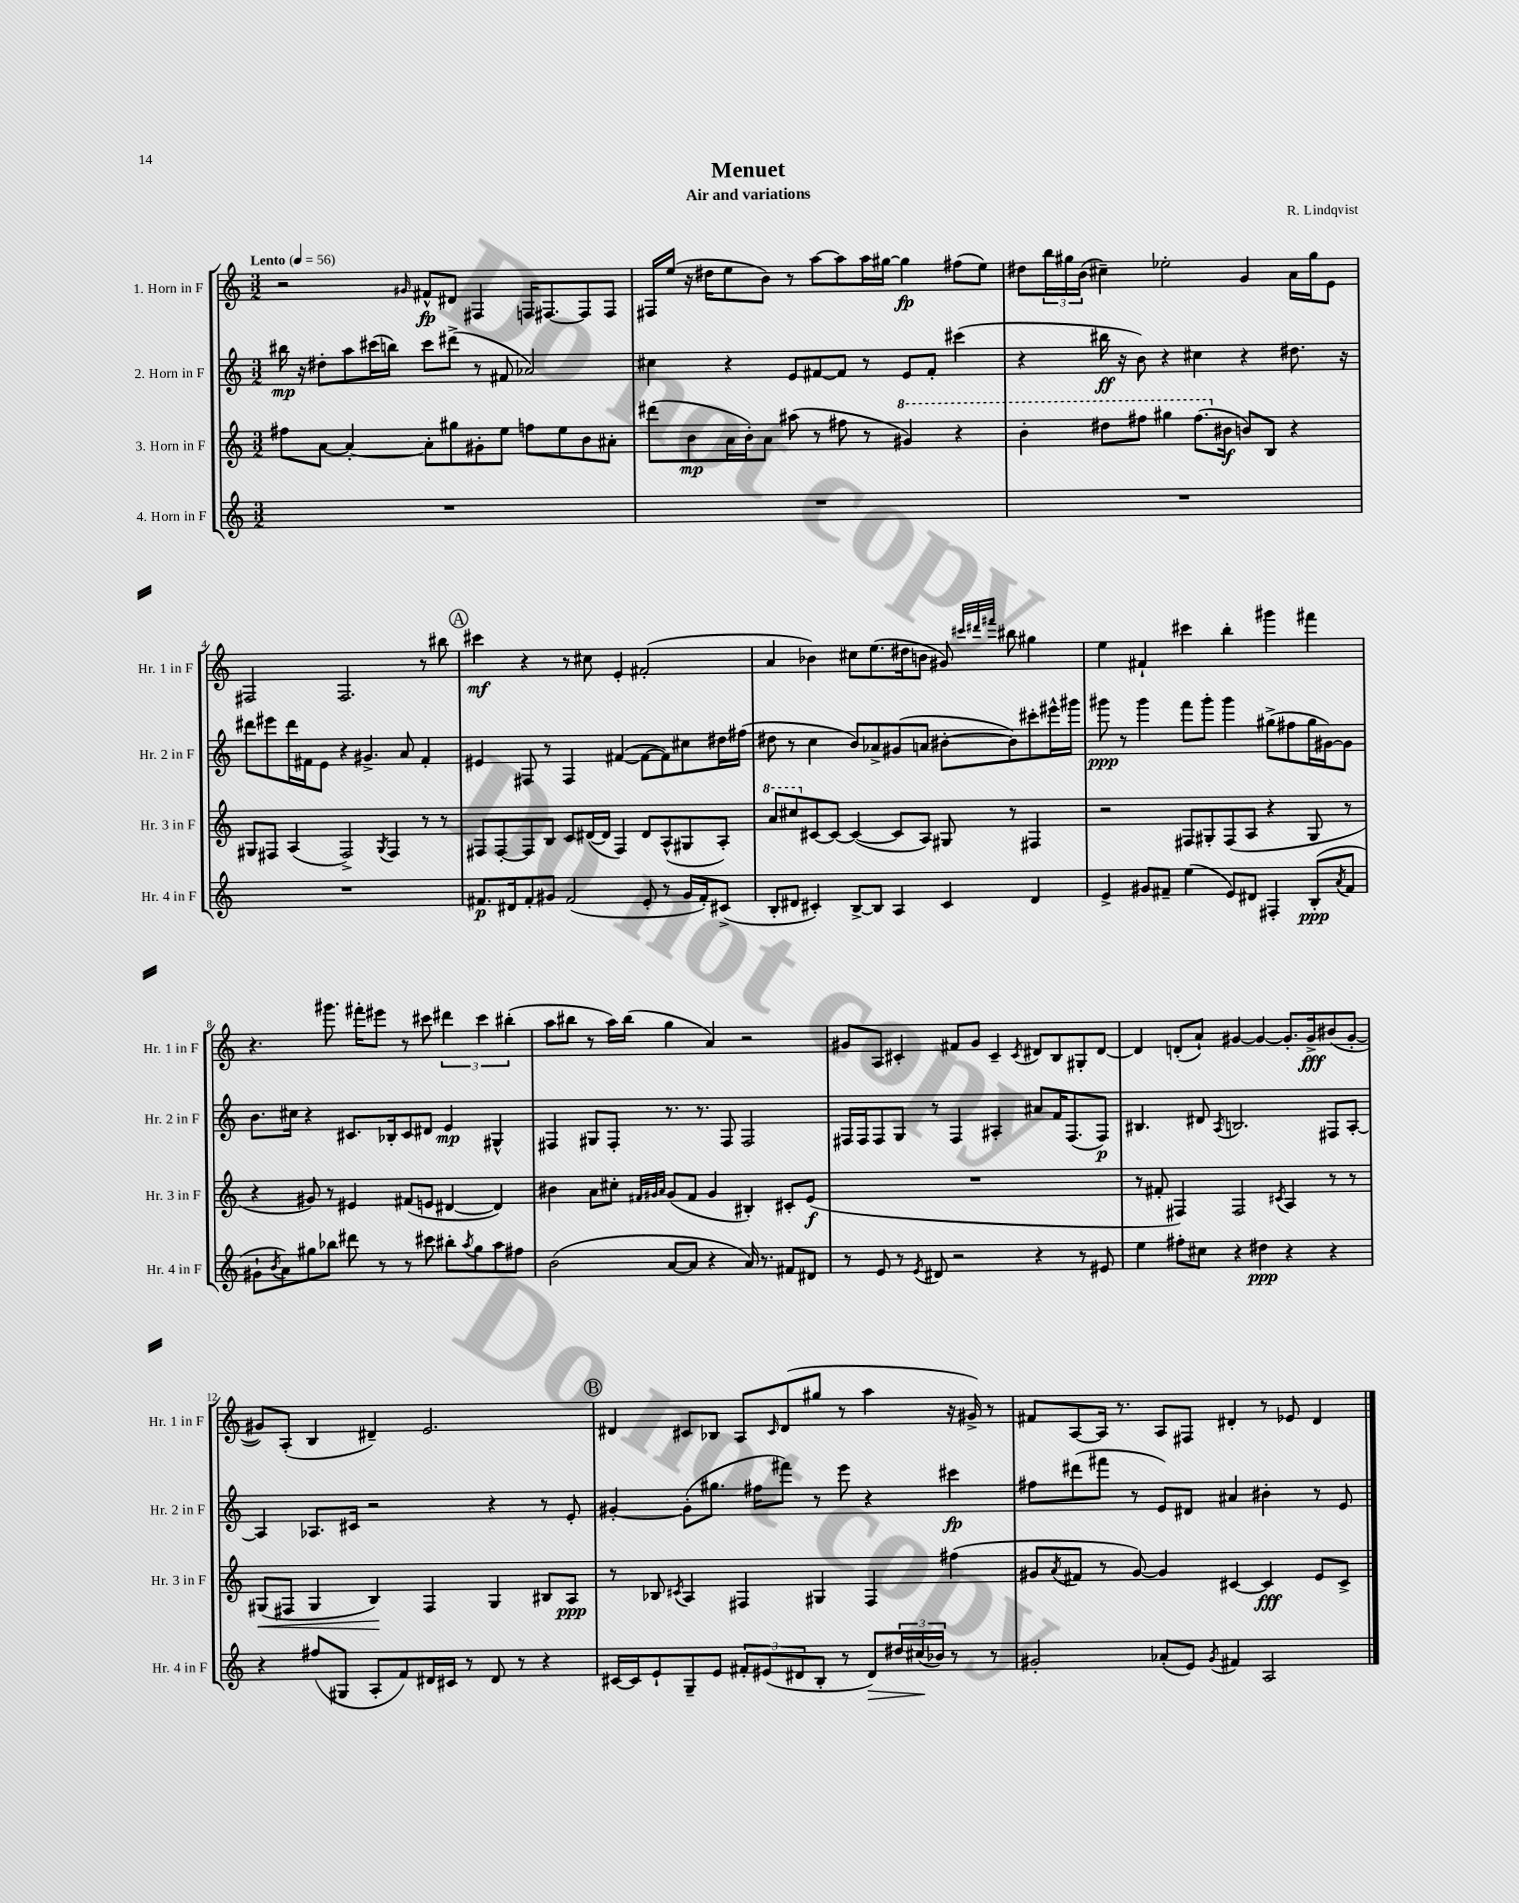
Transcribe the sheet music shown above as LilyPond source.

\header { title = "Menuet" composer = "R. Lindqvist" subtitle = "Air and variations" }
<<
\new StaffGroup <<
\new Staff = "s0" \with { instrumentName = "1. Horn in F" shortInstrumentName = "Hr. 1 in F" } {
    \clef treble \key c \major \numericTimeSignature \time 3/2 \tempo "Lento" 4 = 56
    r2 \grace { gis'16 } fis'8-^\fp dis'8 fis4 f16 fis8.~ fis8 fis8 |
    fis16 e''16( r16 dis''16 e''8 b'8) r8 a''8~ a''8 a''16 gis''16~ gis''4\fp fis''8( e''8) |
    dis''8 \tuplet 3/2 { b''16 gis''16 b'16( } cis''4--) ees''2-. g'4 a'16 gis''16 e'8 |
    fis2 fis2. r8 bis''8 |
    \mark \markup { \circle "A" } cis'''4\mf r4 r8 cis''8 e'4-. fis'2-.( |
    a'4 bes'4) cis''8 e''8.( dis''16 b'8 gis'8) \grace { cis'''32 dis'''32 fis'''32 } bis''8 gis''4 |
    e''4 fis'4-! cis'''4 b''4-. gis'''4 fis'''4 |
    r4. gis'''8. fis'''16-. eis'''8 r8 cis'''8 \tuplet 3/2 { dis'''4 cis'''4 bis''4-.( } |
    a''8 bis''8 r8 a''16) bis''16( g''4 a'4) r2 |
    gis'8 a8 cis'4-. fis'8 gis'8 cis'4-- \acciaccatura { cis'8 } dis'8 b8 gis8-. dis'8~ |
    dis'4 d'8-.( a'8-!) gis'4~ gis'4~ gis'8.-. gis'16->\fff bis'8( gis'8~-. |
    gis'8) a8-.( b4 dis'4--) e'2. |
    \mark \markup { \circle "B" } dis'4 cis'8 bes8 a8 \grace { cis'16 } dis'8( gis''8 r8 a''4 r16 gis'16->) r8 |
    fis'8 a8~ a16 r8. a8 fis8 dis'4-. r8 ees'8 dis'4 \bar "|." |
}
\new Staff = "s1" \with { instrumentName = "2. Horn in F" shortInstrumentName = "Hr. 2 in F" } {
    \clef treble \key c \major \numericTimeSignature \time 3/2
    bis''16\mp r16 dis''8-. a''8 cis'''16( b''16) cis'''8 dis'''8->( r8 fis'8 aes'2) |
    cis''4 r4 e'8 fis'8~ fis'8 r8 e'8 fis'8-. cis'''4( |
    r4 bis''16\ff r16 b'8) r4 cis''4 r4 dis''8. r16 |
    dis'''8 eis'''8 dis'''16 fis'16 e'8 r4 gis'4.-> a'8 fis'4-. |
    \mark \markup { \circle "A" } eis'4 fis8 r8 fis4 fis'4~( fis'8~ fis'8) cis''8 dis''16 fis''16( |
    dis''8 r8 c''4 b'8) aes'8-> gis'8( a'8 bis'8~-. bis'8) cis'''8-. eis'''16-^ gis'''16 |
    gis'''8\ppp r8 gis'''4 f'''8 gis'''8-. gis'''4 gis''8->( fis''8 gis''16 gis'16~) gis'8 |
    b'8. cis''16 r4 cis'8. bes16-. cis'8 dis'8 e'4\mp gis4-^ |
    fis4 gis8 fis8-. r8. r8. fis8 fis2 |
    fis16 fis16 fis8 g8 r8 fis4 ais4-. ais'8 f'16 fis8.( fis8\p) |
    bis4. dis'8 \acciaccatura { a8 } b2. fis8 a8~-. |
    a4 aes8. cis'16 r2 r4 r8 e'8-. |
    \mark \markup { \circle "B" } gis'4~-. gis'8-.( gis''8. fis''16 fis'''8) r8 e'''8 r4 cis'''4\fp |
    fis''8 dis'''8( fis'''8 r8 e'8) dis'8 ais'4 bis'4-. r8 e'8 \bar "|." |
}
\new Staff = "s2" \with { instrumentName = "3. Horn in F" shortInstrumentName = "Hr. 3 in F" } {
    \clef treble \key c \major \numericTimeSignature \time 3/2
    fis''8 a'8~ a'4~-. a'8-. gis''8 gis'8-. e''8 f''8 e''8 b'8 ais'8-. |
    dis'''8( b'8\mp a'16 b'16-.) a'8 ais''8( r8 fis''8 r8 \ottava #1 gis''4) r4 |
    b''4-. dis'''8 fis'''8 gis'''4 fis'''8.( \ottava #0 bis'16\f b'8) b8 r4 |
    gis8 fis8 a4( fis2->) \acciaccatura { gis8 } fis4 r8 r8 |
    \mark \markup { \circle "A" } fis8 fis8~-. fis8 b8 c'8 dis'16~( dis'16 fis4) dis'8 a8-^( gis8 a8-.) |
    \ottava #1 a''8 cis'''8 \ottava #0 cis'8~ cis'8~ cis'4~( cis'8 a8) gis8 r8 fis4 |
    r2 fis8 gis8-. fis8( a8 r4 gis8 r8 |
    r4 gis'8) r8 eis'4 fis'8( e'8 dis'4~ dis'4) |
    bis'4 a'8 cis''8-. \grace { fis'32 gis'32 a'32 } gis'8( fis'8 gis'4 bis4-.) cis'8-. e'8\f( |
    R1. |
    r8 fis'8-. fis4) fis2 \acciaccatura { cis'8 } a4 r8 r8 |
    gis8\<( fis8 gis4 b4\!) fis4 gis4 bis8 a8\ppp |
    \mark \markup { \circle "B" } r8 bes8 \acciaccatura { cis'8 } a4 fis4 gis4 fis4 fis''4( |
    gis'8 \acciaccatura { a'8 } fis'8 r8 gis'8~) gis'4 cis'4~ cis'4\fff e'8 cis'8-> \bar "|." |
}
\new Staff = "s3" \with { instrumentName = "4. Horn in F" shortInstrumentName = "Hr. 4 in F" } {
    \clef treble \key c \major \numericTimeSignature \time 3/2
    R1. |
    R1. |
    R1. |
    R1. |
    \mark \markup { \circle "A" } fis'8.\p dis'16 fis'8-. gis'8 fis'2( e'8-. r8 gis'16 fis'16-.) cis'8->( |
    b8-. dis'8 cis'4-.) b8~-> b8 a4 cis'4 dis'4 |
    e'4-> gis'8 fis'8-- e''4( e'8) dis'8 fis4-. b8-.\ppp( \acciaccatura { a'8 } fis'8 |
    gis'8-! \acciaccatura { b'8 } a'8) gis''8 bes''8 dis'''8 r8 r8 cis'''8 bis''8-. \acciaccatura { a''8 } gis''8 a''8 fis''8 |
    b'2( a'8~ a'8 r4 a'16) r8. fis'8 dis'8 |
    r8 e'8 r8 \acciaccatura { e'8 } dis'8 r2 r4 r8 eis'8 |
    e''4 fis''8-. cis''8 r4 dis''4\ppp r4 r4 |
    r4 fis''8( gis8 a8-. f'8) dis'16 cis'16 r8 dis'8 r8 r4 |
    \mark \markup { \circle "B" } cis'16~ cis'16 e'8-! g8-- e'8 \tuplet 3/2 { fis'8-. eis'8( dis'8 } b8-. r8 dis'8\>) \tuplet 3/2 { dis''16 cis''16\!( bes'16) } r8 r8 |
    gis'2-. aes'8-.( e'8) \acciaccatura { gis'8 } fis'4 a2 \bar "|." |
}
>>
>>
